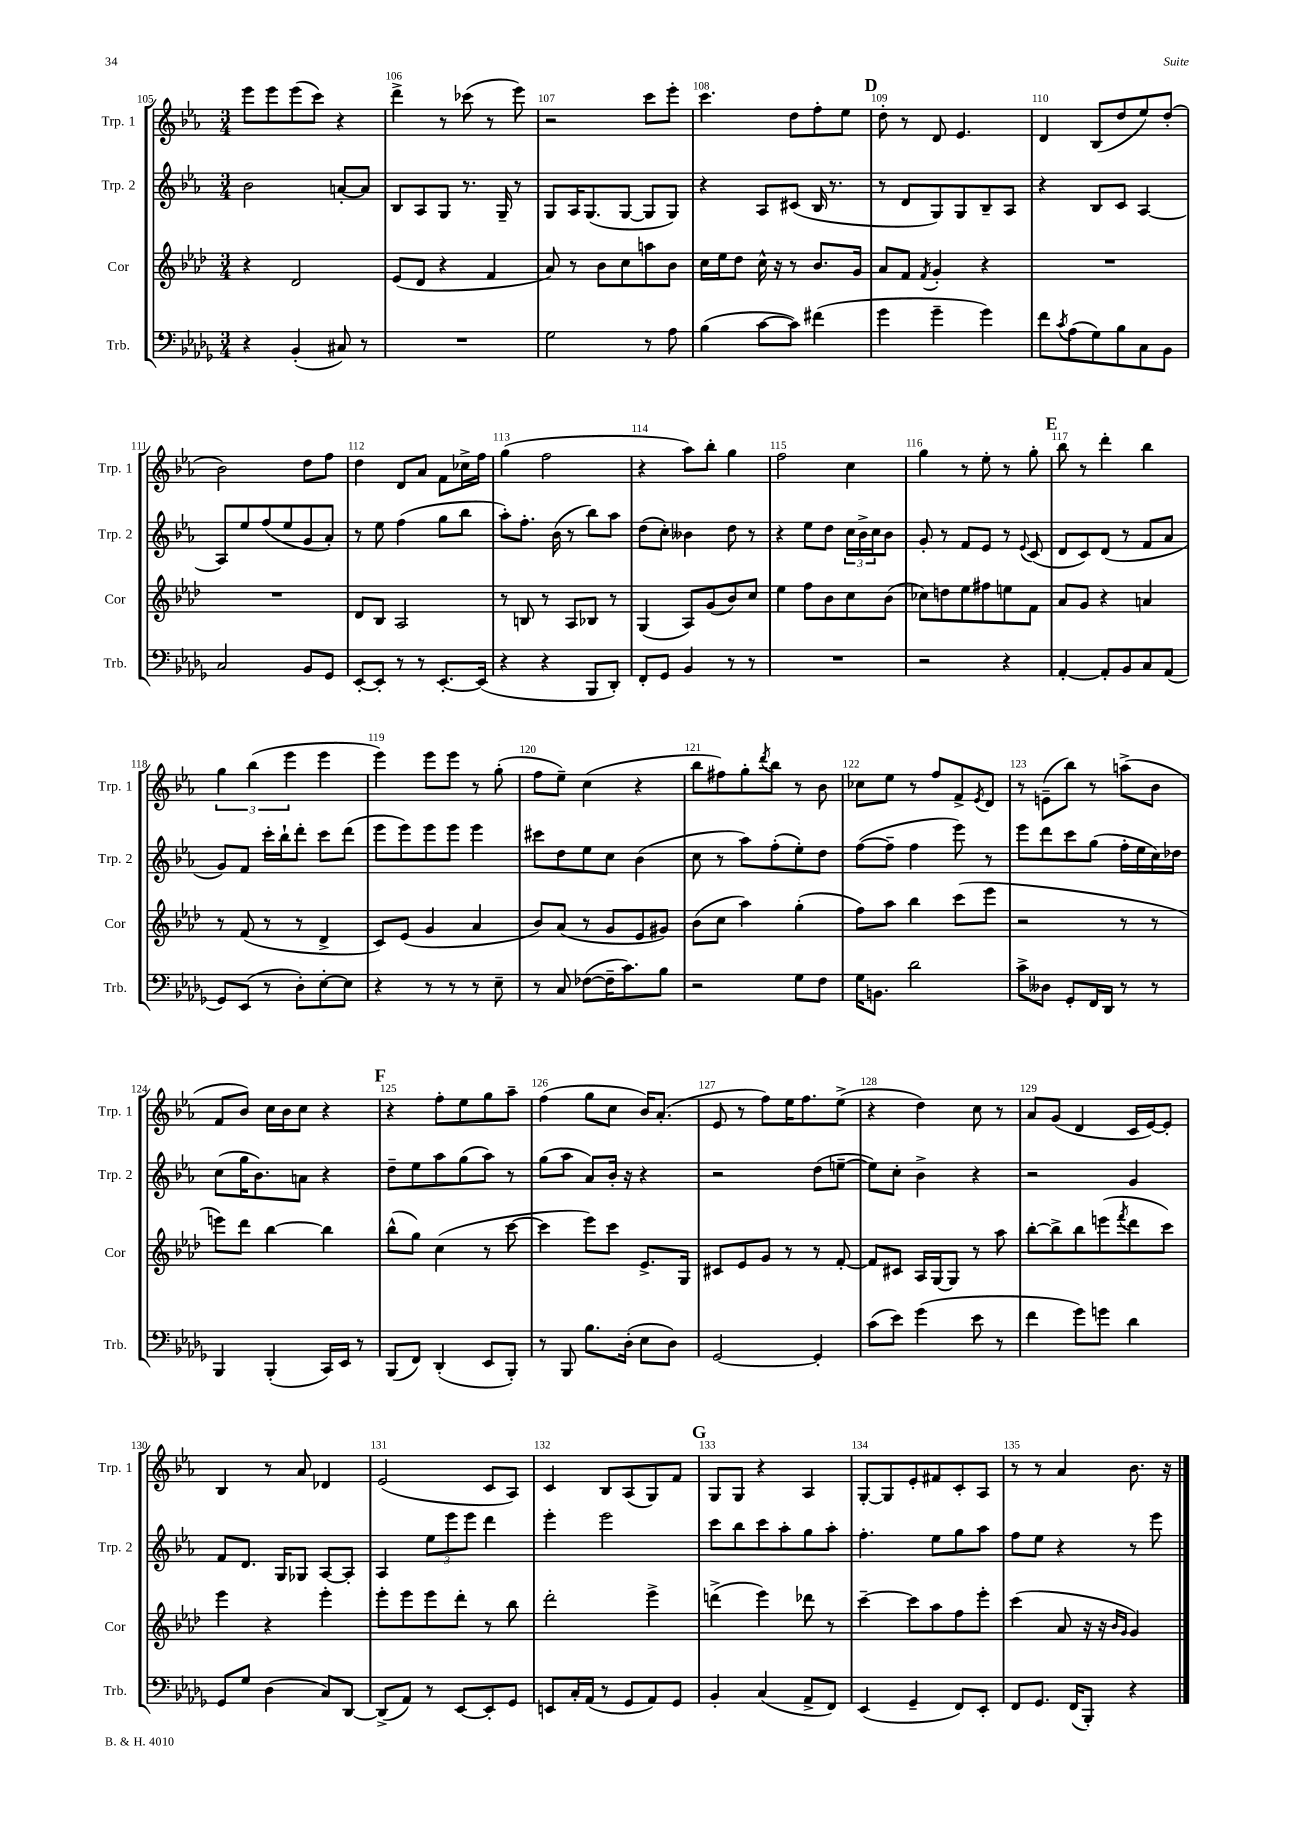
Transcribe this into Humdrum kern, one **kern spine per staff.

**kern	**kern	**kern	**kern
*staff4	*staff3	*staff2	*staff1
*clefF4	*clefG2	*clefG2	*clefG2
*k[b-e-a-d-g-]	*k[b-e-a-d-]	*k[b-e-a-]	*k[b-e-a-]
*M3/4	*M3/4	*M3/4	*M3/4
4r	4r	2b-	8eee-
.	.	.	8eee-
(4BB-'	2d-	.	(8eee-
.	.	.	8ccc)
8C#)	.	[8a'	4r
8r	.	8a]	.
=	=	=	=
2.r	(8e-	8B-	4ddd^
.	8d-	8A-	.
.	4r	8G	8r
.	.	8.r	(8ccc-
.	4f	.	8r
.	.	16G~	.
.	.	8r	8eee-)
=	=	=	=
2G-	8a-)	8G	2r
.	8r	16A-	.
.	.	(8.G	.
.	8b-	.	.
.	8cc	[8G	.
8r	8aa	8G]	8ccc
8A-	8b-	8G)	8eee-'
=	=	=	=
(4B-	16cc	4r	4.ccc
.	16ee-	.	.
.	8dd-	.	.
[8c	16cc^^	8A-	.
.	16r	.	.
8c])	8r	(8c#	8dd
(4f#	8.b-	16B-	8ff'
.	.	8.r	.
.	.	.	8ee-
.	16g	.	.
=	=	=	=
4g-	8a-	8r	8dd'
.	8f	8d	8r
.	8qf	.	.
4g-~	4g'	8G)	8d
.	.	8G	4.e-
4g-)	4r	8B-~	.
.	.	8A-	.
=	=	=	=
8f	2.r	4r	4d
8qc	.	.	.
(8A-	.	.	.
8G-)	.	8B-	(8B-
8B-	.	8c	8dd
8C	.	[4A-	8ee-)
8BB-	.	.	(8dd'
=	=	=	=
2C	2.r	8A-]	2b-)
.	.	8ee-	.
.	.	(8ff	.
.	.	8ee-	.
8BB-	.	8g	8dd
8GG-	.	8a-')	8ff
=	=	=	=
[8EE-'	8d-	8r	4dd
8EE-']	8B-	8ee-	.
8r	2A-	(4ff	8d
8r	.	.	8a-
[8.EE-'	.	8gg	8f
.	.	8bb-	16cc-^
(16EE-]	.	.	16ff
=	=	=	=
4r	8r	8aa-')	(4gg
.	8B	8.ff'	.
4r	8r	.	2ff
.	.	(16b-	.
.	8A-	8r	.
8BBB-	8B-	8bb-)	.
8DD-')	8r	8aa-	.
=	=	=	=
8FF'	(4G	(8dd	4r
8GG-	.	8cc')	.
4BB-	8A-)	4b--	8aa-)
.	(8g	.	8bb-'
8r	8b-)	8dd	4gg
8r	8cc	8r	.
=	=	=	=
2.r	4ee-	4r	2ff
.	8ff	8ee-	.
.	8b-	8dd	.
.	8cc	24cc	4cc
.	.	24b-^	.
.	.	24cc	.
.	(8b-	8b-	.
=	=	=	=
2r	8cc-)	8g'	4gg
.	8dd	8r	.
.	8ee-	8f	8r
.	8ff#	8e-	8ee-'
4r	8ee	8r	8r
.	.	8qqe-	.
.	8f	(8c	8gg'
=	=	=	=
[4AA-'	8a-	8d	8bb-
.	8g	8c)	8r
8AA-']	4r	(8d	4ddd'
8BB-	.	8r	.
8C	4a	8f	4bb-
(8AA-	.	8a-	.
=	=	=	=
8GG-)	8r	8g)	6gg
(8EE-	(8f	8f	.
.	.	.	(6bb-
8r	8r	16ccc'	.
.	.	16bb-`	.
.	.	.	6eee-
8D-')	8r	8ddd'	.
[8E-'	4d-^	8ccc	4eee-
8E-]	.	(8ddd	.
=	=	=	=
4r	8c)	8eee-	4eee-)
.	(8e-	8eee-)	.
8r	4g	8eee-	8eee-
8r	.	8eee-	8eee-
8r	4a-	4eee-	8r
8E-~	.	.	(8gg'
=	=	=	=
8r	8b-)	8ccc#	8ff
8C	(8a-	8dd	8ee-~)
([8F-	8r	8ee-	(4cc
16F-~]	8g	8cc	.
8.c)	.	.	.
.	8e-	(4b-	4r
8B-	8g#)	.	.
=	=	=	=
2r	(8b-	8cc	8bb-
.	8cc	8r	8ff#)
.	4aa-)	8aa-)	8gg'
.	.	.	8qddd
.	.	(8ff'	8bb-
8G-	(4gg'	8ee-')	8r
8F	.	8dd	8b-
=	=	=	=
16G-	8ff)	([8ff	8cc-
8.BB	.	.	.
.	8aa-	8ff~]	8ee-
2d-	4bb-	4ff	8r
.	.	.	8ff
.	(8ccc	8eee-)	8f^
.	.	.	8qe-
.	8eee-	8r	8d
=	=	=	=
8c^	2r	8eee-	8r
8D--	.	8ddd	(8e~
8GG-'	.	8ccc	8bb-)
16FF	.	(8gg	8r
16DD-	.	.	.
8r	8r	16ff'	(8aa^
.	.	16ee-	.
8r	8r	16cc)	8b-
.	.	16dd-	.
=	=	=	=
4BBB-	8eee)	(8cc	8f
.	8ddd-	16gg	8b-)
.	.	8.b-)	.
(4BBB-'	[4bb-	.	16cc
.	.	.	16b-
.	.	8a	8cc
16CC)	4bb-]	4r	4r
16EE-	.	.	.
8r	.	.	.
=	=	=	=
(8BBB-	(8bb-^^	8dd~	4r
8FF)	8gg)	8ee-	.
(4DD-'	(4cc	8aa-	8ff'
.	.	(8gg	8ee-
8EE-	8r	8aa-)	8gg
8BBB-')	[8ccc	8r	8aa-~
=	=	=	=
8r	4ccc]	(8gg	(4ff
8BBB-	.	8aa-	.
8.B-	8eee-)	8a-)	8gg
.	8ccc	16b-'	8cc
(16D-'	.	16r	.
8E-	8.e-^	4r	16b-)
.	.	.	(8.a-'
8D-)	.	.	.
.	16G	.	.
=	=	=	=
[2GG-	8c#	2r	8e-
.	8e-	.	8r
.	8g	.	8ff)
.	8r	.	16ee-
.	.	.	8.ff
4GG-']	8r	(8dd	.
.	[8f'	[8ee~	(8ee-^
=	=	=	=
(8c	8f]	8ee])	4r
8e-)	8c#	8cc'	.
(4g-	16A-	4b-^	4dd)
.	[16G	.	.
.	8G]	.	.
8e-	8r	4r	8cc
8r	8aa-	.	8r
=	=	=	=
4f	[8bb-'	2r	8a-
.	8bb-^]	.	(8g
8g-)	8bb-	.	4d
8g	(8eee	.	.
.	8qfff	.	.
4d-	8ddd-	4g	16c
.	.	.	[16e-)
.	8ccc)	.	8e-']
=	=	=	=
8GG-	4eee-	8f	4B-
8G-	.	8.d	.
(4D-	4r	.	8r
.	.	16G	.
.	.	8G-	8a-
8C)	4eee-'	[8A-	4d-
[8DD-	.	8A-']	.
=	=	=	=
(8DD-^]	8eee-'	4A-	(2e-
8AA-)	8eee-	.	.
8r	8eee-	12ee-	.
.	.	12eee-	.
[8EE-	8ddd-'	.	.
.	.	12eee-	.
8EE-']	8r	4ddd	8c
8GG-	8bb-	.	8A-)
=	=	=	=
8EE	2ddd-'	4eee-'	4c
16C'	.	.	.
(16AA-	.	.	.
8r	.	2eee-	8B-
8GG-	.	.	(8A-
8AA-)	4eee-^	.	8G)
8GG-	.	.	8f
=	=	=	=
4BB-'	(4ddd^	8ccc	8G
.	.	8bb-	8G
(4C	4eee-)	8ccc	4r
.	.	8aa-'	.
8AA-^	8ddd-	8gg	4A-
8FF)	8r	8aa-'	.
=	=	=	=
(4EE-	[4ccc~	4.ff'	[8G'
.	.	.	8G]
4GG-~	8ccc]	.	8e-'
.	8aa-	8ee-	8f#
8FF)	8ff	8gg	8c'
8EE-'	8eee-'	8aa-	8A-
=	=	=	=
8FF	(4ccc	8ff	8r
8.GG-	.	8ee-	8r
.	8a-	4r	4a-
(16FF	.	.	.
8BBB-')	16r	.	.
.	16r	.	.
.	16qqb-	.	.
.	16qqg	.	.
4r	4g)	8r	8.b-
.	.	8eee-	.
.	.	.	16r
==	==	==	==
*-	*-	*-	*-
